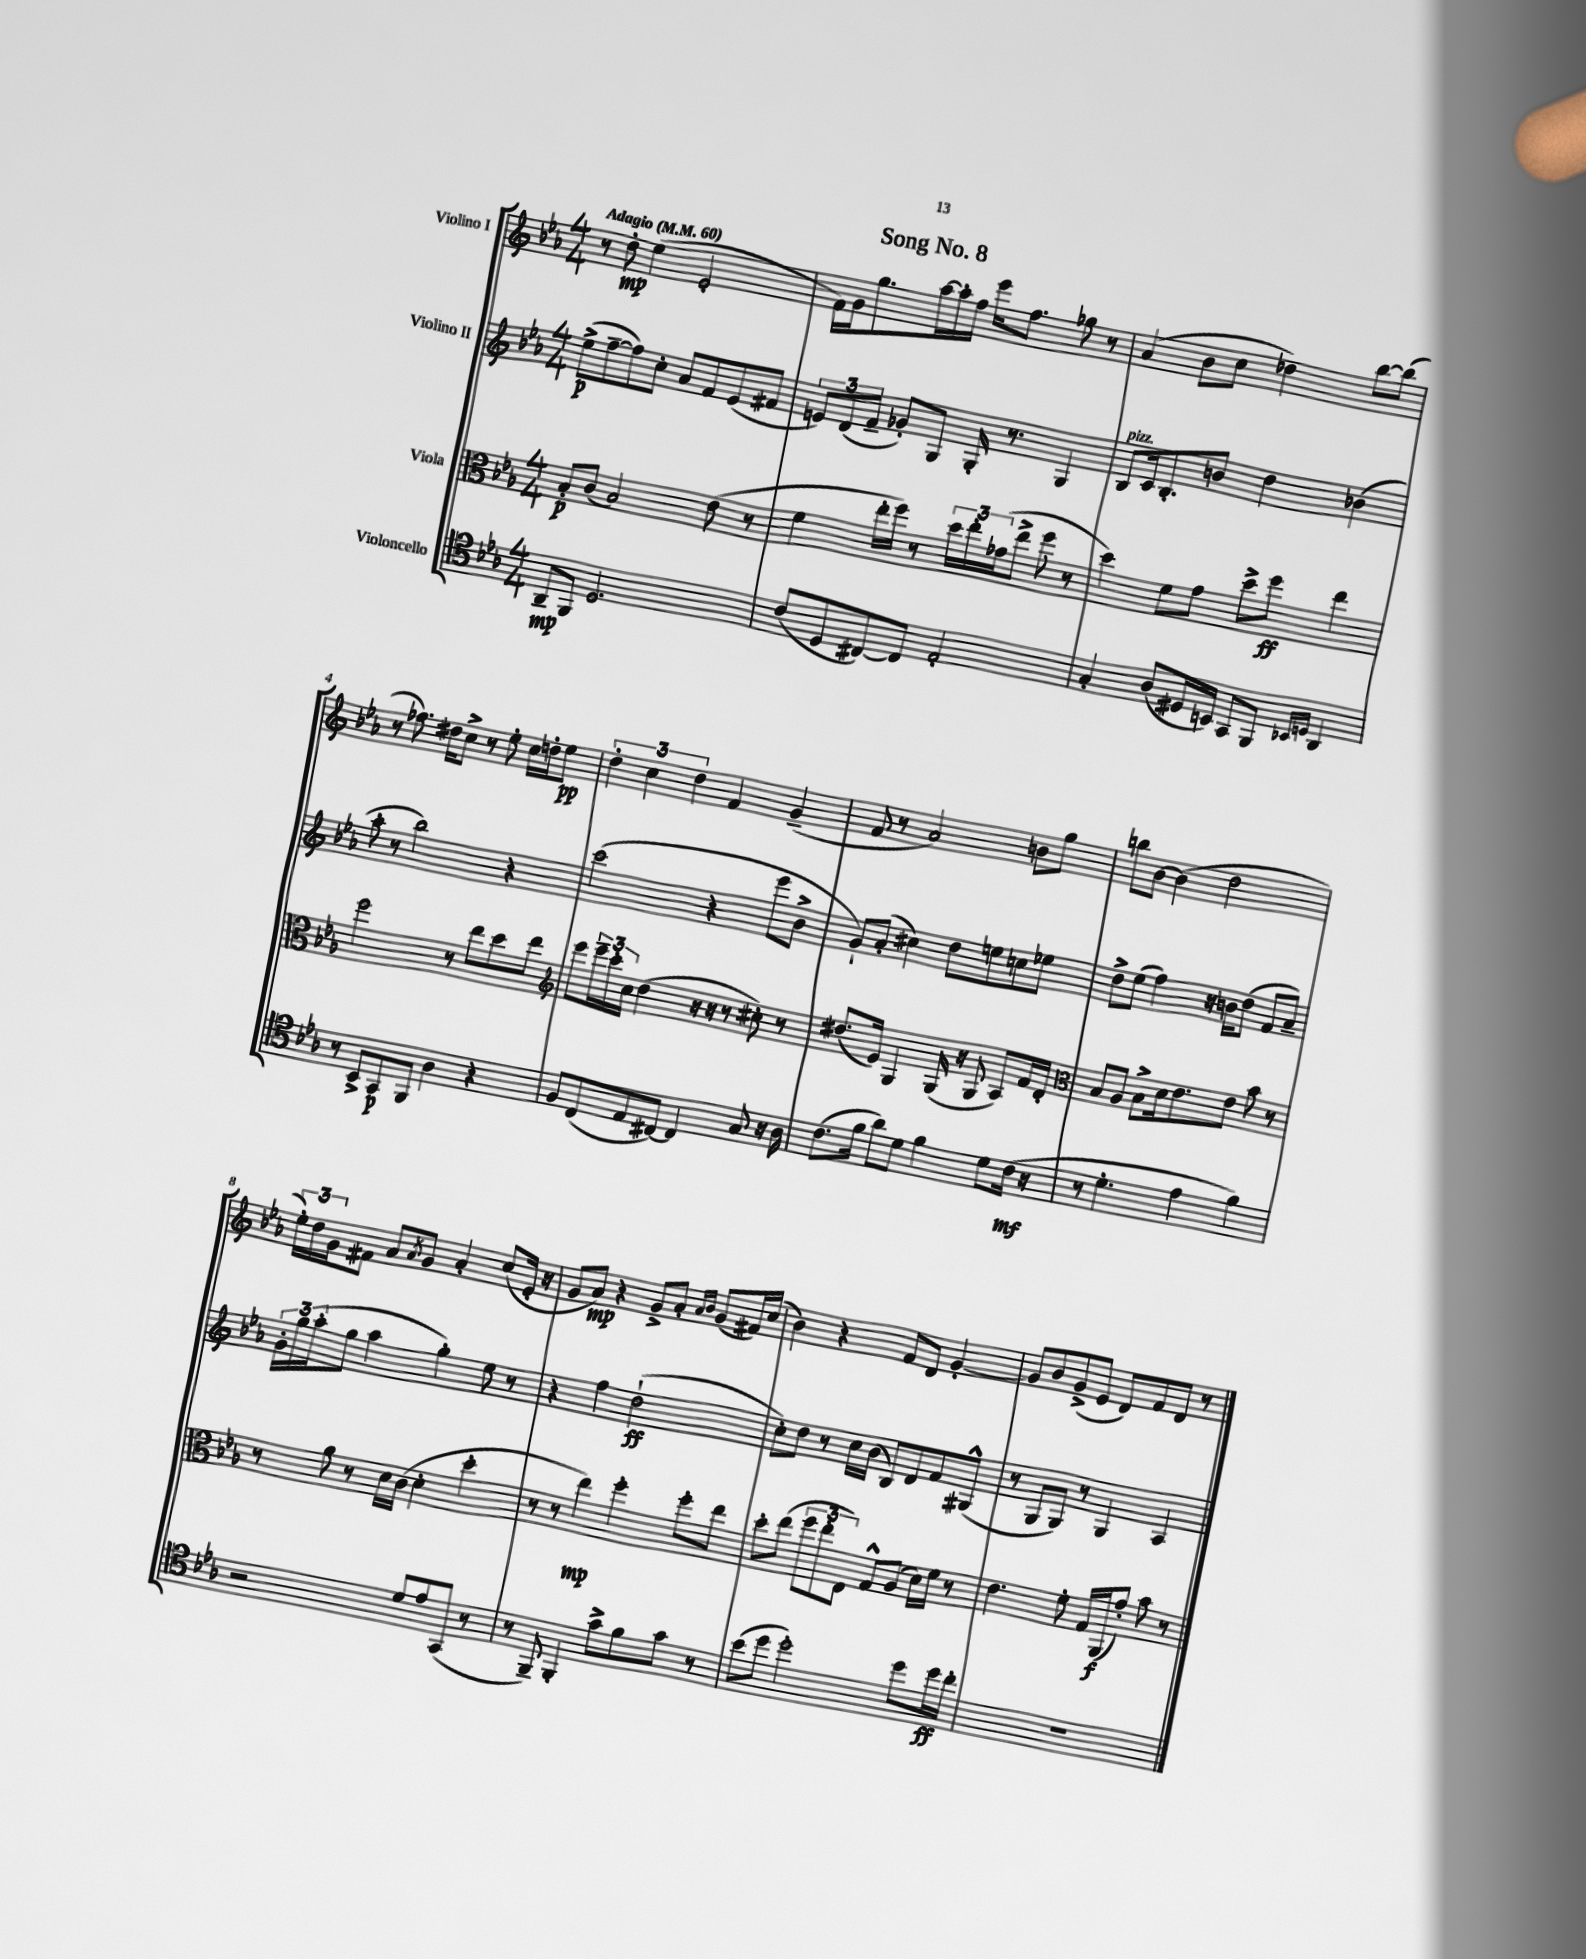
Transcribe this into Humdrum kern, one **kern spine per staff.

**kern	**kern	**kern	**kern
*staff4	*staff3	*staff2	*staff1
*clefC4	*clefC3	*clefG2	*clefG2
*k[b-e-a-]	*k[b-e-a-]	*k[b-e-a-]	*k[b-e-a-]
*M4/4	*M4/4	*M4/4	*M4/4
*MM60	*MM60	*MM60	*MM60
8AA-~	8B-'	(8ee-^	8r
8FF	(8c	[8ff~	8dd'
2.D	2B-)	8ff])	(4ee-
.	.	8cc'	.
.	.	8a-	2e-'
.	.	8f	.
.	(8e-	(8e-	.
.	8r	8f#	.
=	=	=	=
(8c	4f	12e)	16f)
.	.	.	16g
.	.	(12d	.
8D	.	.	8.gg
.	.	12f~	.
[8C#)	16ee-'	8g-')	.
.	16ff)	.	[16aa-
8C#]	8r	8G	16aa-']
.	.	.	16ff
2E-'	24dd	16G'	16eee-
.	24ee-'	.	.
.	.	8.r	8.ff
.	(24g-	.	.
.	8ee-^	.	.
.	8ff	4G	8gg-
.	8r	.	8r
=	=	=	=
4G'	4dd)	8B-	(4a-
.	.	16c	.
.	.	8.B-'	.
(8A-	8f	.	8b-
16D#	8g	8b	8cc
16BB)	.	.	.
8GG	8dd^	4dd	4dd-)
8FF	8ff	.	.
16qqBB-	.	.	.
16qqD	.	.	.
4AA-	4ee-	(4b-	[8bb-
.	.	.	(8bb-]
=	=	=	=
8r	2ff	8aa-'	8r
8BB-^	.	8r	8.ff-)
8GG	.	2bb-)	.
.	.	.	16dd#
8FF	.	.	8cc^
4A-	8r	.	8r
.	8ee-	.	8ee-'
4r	8dd	4r	16cc
.	.	.	16dd'
.	8ee-	.	8ee-
=	=	=	=
*	*clefG2	*	*
8F	8eee-	(2ccc	6dd'
(8C	24eee-~	.	.
.	24ccc'	.	6cc
.	24cc	.	.
8E-	(4dd	.	.
.	.	.	6dd
[8C#)	.	.	.
4C#]	16r	4r	4f
.	16r	.	.
.	8r	.	.
8G	8cc#')	8eee-	(4g~
16r	8r	8b-^	.
16A-	.	.	.
=	=	=	=
(8.c	(8.dd#	8g`)	8f
.	.	(8a-'	8r
16f	16e-)	.	.
8a-)	4G	4cc#)	2a-)
8d	.	.	.
4f	(16G	8dd	.
.	16r	.	.
.	8G	8ee	.
8d	8A-)	8cc	8b
(16c	16f	8ee-	8gg
16r	16d'	.	.
=	=	=	=
*	*clefC3	*	*
8r	8B-	8dd^	8bb
4.d'	8A-	(8ee-	[8b-
.	8B-^	4ff)	(4b-]
.	16d	.	.
.	8.e-	.	.
4e-	.	16r	2dd
.	.	16b	.
.	8e-	(8dd	.
4f)	8b-	8f	.
.	8r	8a-~)	.
=	=	=	=
2r	8r	24g'	24ee-')
.	.	24gg	24dd
.	.	(24aa-'	24g
.	8a-	8gg	8f#
.	8r	4aa-	8a-
.	.	.	8qa-
.	16d	.	8g
.	(16c	.	.
8d	4d'	4gg')	4a-'
8e-	.	.	.
(8GG	4dd'	8ee-	(8cc
8r	.	8r	16e-'
.	.	.	16r
=	=	=	=
8r	8r	4r	8g
8FF~)	8r	.	8a-)
4FF'	4ee-)	4ff	4r
8g^	4ff'	(2dd`	8g^
8f	.	.	8a-'
.	.	.	16qqa-
.	.	.	16qqb-
8g	8ff'	.	(8g
8r	8ee-	.	16f#)
.	.	.	(16cc
=	=	=	=
(8b-	8dd'	8cc')	4b-)
8dd	(8ee-	8dd	.
2dd')	12ff	8r	4r
.	12ee-'	.	.
.	.	16cc	.
.	12E-)	.	.
.	.	(16b-	.
.	8G^^	8B-)	8f
.	(8A-	8d	8d
8dd	16d)	8f	[4g'
.	16f	.	.
16dd	8r	(8G#^^	.
16cc'	.	.	.
=	=	=	=
1r	4.e-	8r	8g]
.	.	8G	8b-
.	.	8G)	(8g^
.	8f'	8r	8e-
.	16G	4G	8d)
.	(16AA-	.	.
.	8g')	.	8f
.	8b-	4A-	8d
.	8r	.	8r
==	==	==	==
*-	*-	*-	*-
